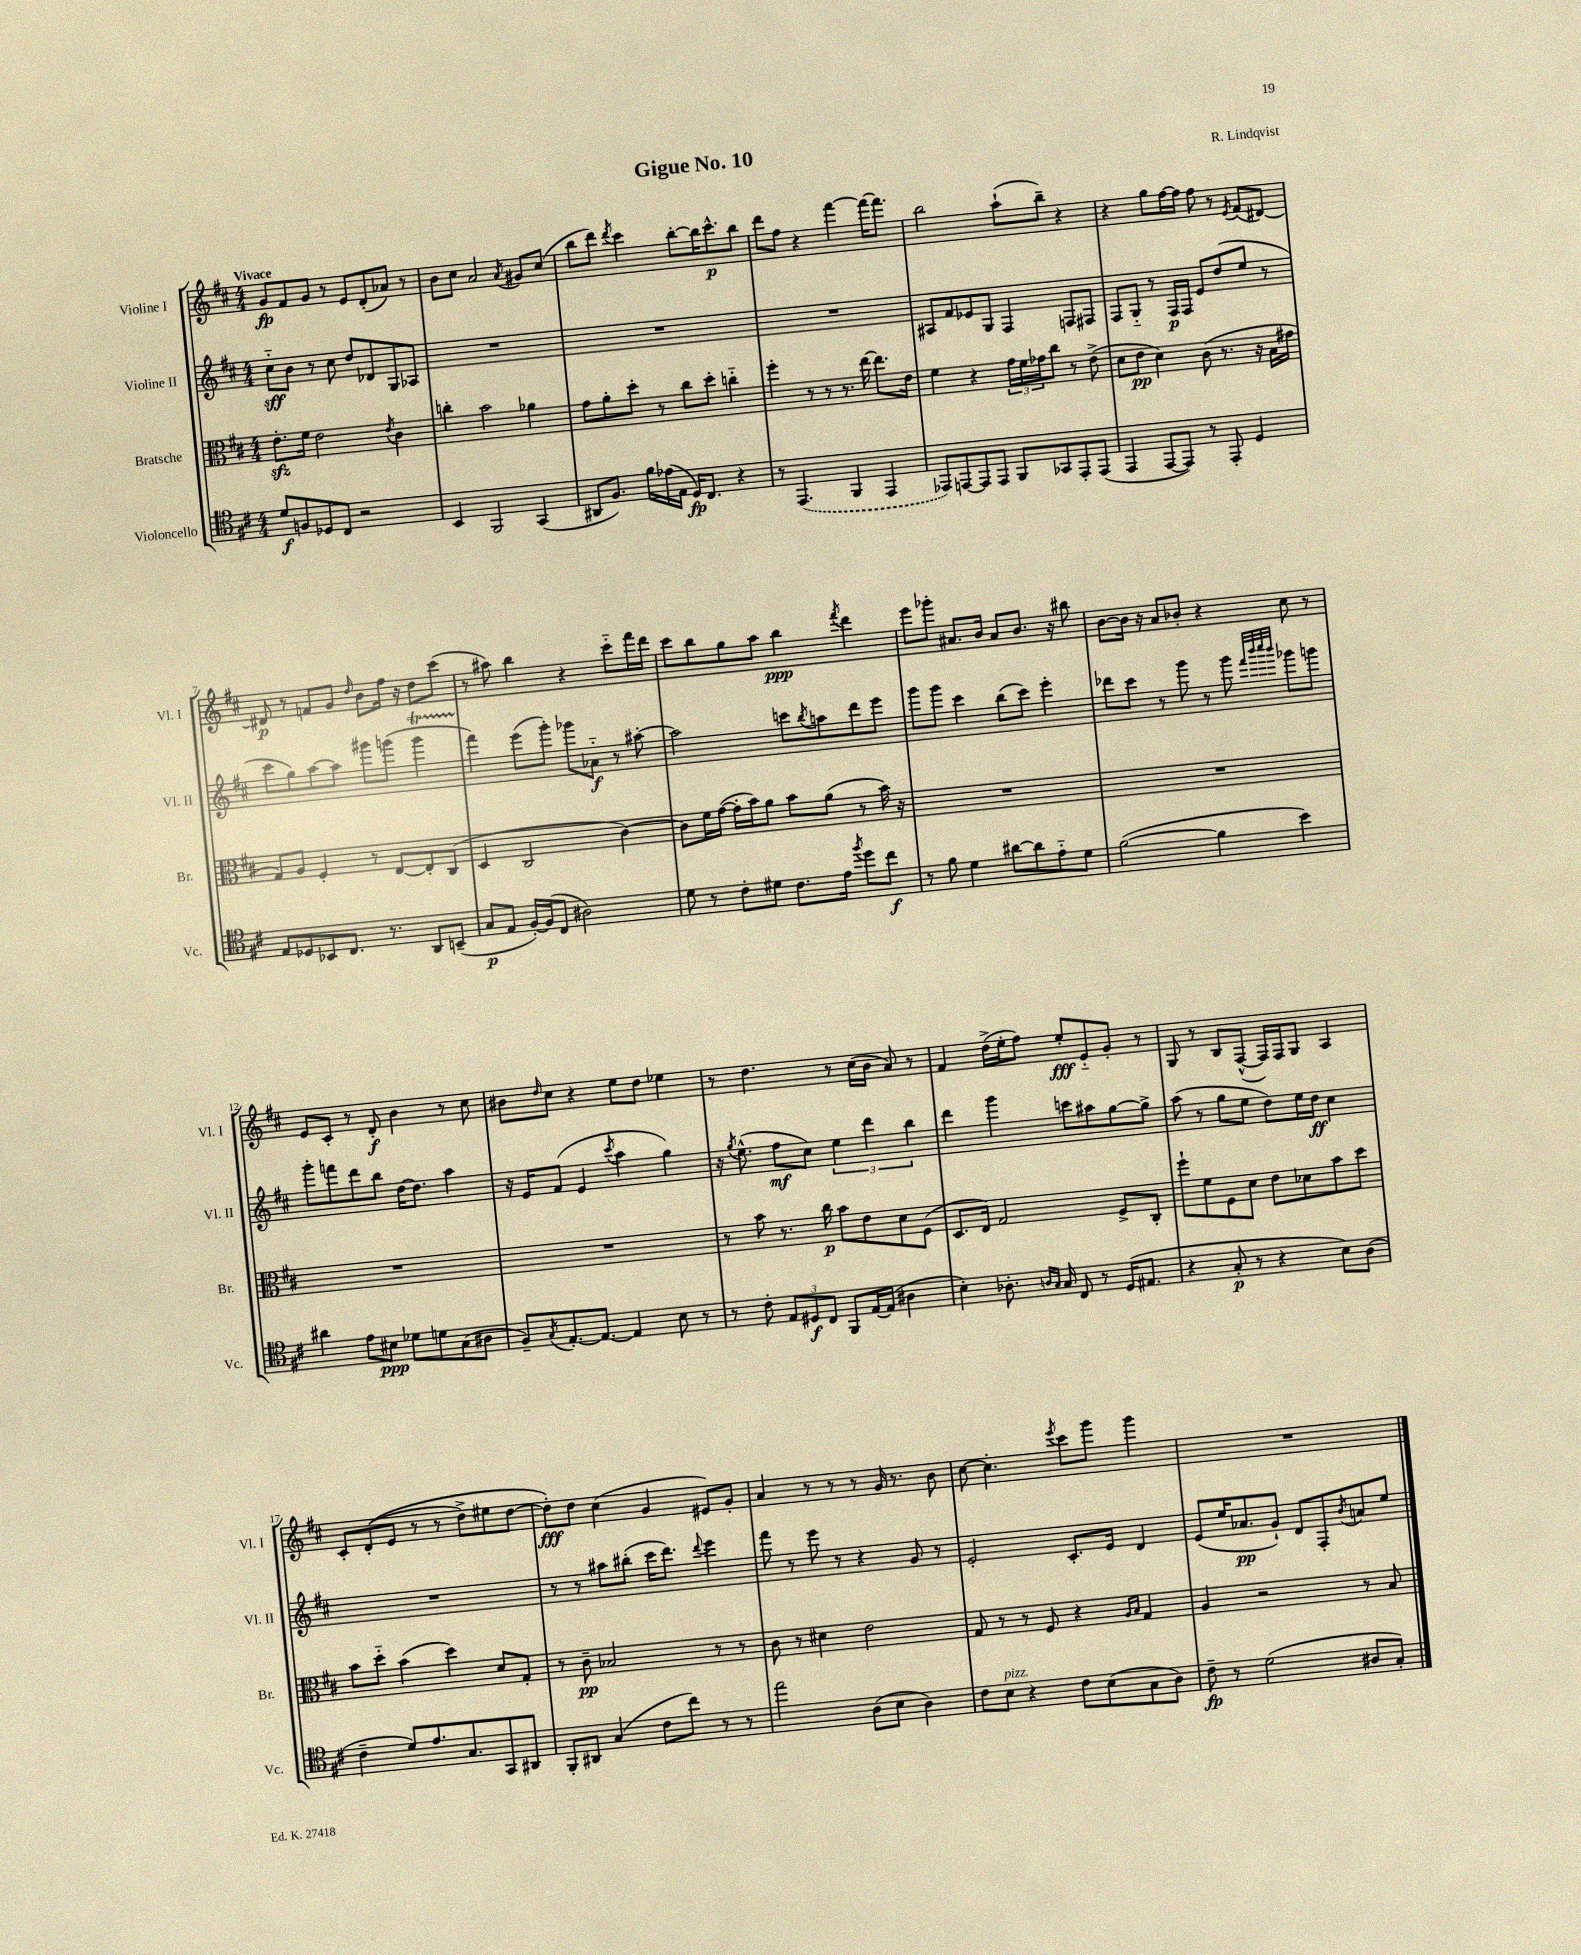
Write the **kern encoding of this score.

**kern	**dynam	**kern	**dynam	**kern	**dynam	**kern	**dynam
*part4	*part4	*part3	*part3	*part2	*part2	*part1	*part1
*staff4	*staff4	*staff3	*staff3	*staff2	*staff2	*staff1	*staff1
*I"Violoncello	*	*I"Bratsche	*	*I"Violine II	*	*I"Violine I	*
*I'Vc.	*	*I'Br.	*	*I'Vl. II	*	*I'Vl. I	*
*clefC4	*	*clefC3	*	*clefG2	*	*clefG2	*
*k[f#c#]	*	*k[f#c#]	*	*k[f#c#]	*	*k[f#c#]	*
*M4/4	*	*M4/4	*	*M4/4	*	*M4/4	*
=1	=1	=1	=1	=1	=1	=1	=1
!	!	!	!	!	!	!LO:TX:a:B:t=Vivace	!
8d/L	f	8.ezz'\L	.	8cc#\L	sff	8g/L	fp
8Fn/	.	.	.	8b\J	.	8f#/	.
.	.	16f#\Jk	.	.	.	.	.
8D-X/	.	2e\	.	8r	.	8g/J	.
8C#/J	.	.	.	8cc#\	.	8r	.
2r	.	.	.	8dd/L	.	8e/L	.
.	.	.	.	8d-X/	.	(8d'/	.
.	.	8qe/	.	.	.	.	.
.	.	4c#\	.	8G/	.	8a-X/J)	.
.	.	.	.	8A-X/J	.	8r	.
=2	=2	=2	=2	=2	=2	=2	=2
4BB/	.	4ccn'\	.	1r	.	8b\L	.
.	.	.	.	.	.	8cc#\J	.
2FF#/	.	2b\	.	.	.	2a/	.
.	.	.	.	.	.	8qa/	.
(4GG/	.	4a-X\	.	.	.	8g#X/L	.
.	.	.	.	.	.	(8cc#/J	.
=3	=3	=3	=3	=3	=3	=3	=3
8AA#X/L	.	8g\L	.	1r	.	8bb\L	.
8.F#/J)	.	8a'\	.	.	.	8ddd\J)	.
.	.	.	.	.	.	8qddd/	.
.	.	8dd'\J	.	.	.	4ccc#\	.
16f#\LL	.	.	.	.	.	.	.
(16e-X\	.	8r	.	.	.	.	.
16E\JJ	.	.	.	.	.	.	.
16D/KL)	fp	8cc#\L	.	.	.	[8bb'\L	.
8.C#/J	.	.	.	.	.	.	.
.	.	8dd'\J	.	.	.	16bb\K]	.
.	.	.	.	.	.	8.ccc#^^\	p
4r	.	4ccn\	.	.	.	.	.
.	.	.	.	.	.	8bb\J	.
=4	=4	=4	=4	=4	=4	=4	=4
8r	.	4ff#'\	.	1r	.	8ddd\L	.
(4.EE/	.	.	.	.	.	8ff#\J	.
.	.	8r	.	.	.	4r	.
.	.	8r	.	.	.	.	.
4FF#/	.	8.r	.	.	.	[4fff#\	.
.	.	[16ee\	.	.	.	.	.
4EE/	.	8.ee\L]	.	.	.	16fff#\KL_	.
.	.	.	.	.	.	8.fff#\J]	.
.	.	16e\Jk	.	.	.	.	.
=5	=5	=5	=5	=5	=5	=5	=5
8EE-X/L)	.	4f#\	.	8A#X/L	.	2bb\	.
[8EEn/	.	.	.	8f#/	.	.	.
8EE/]	.	4r	.	8e-X/	.	.	.
8EE/J	.	.	.	8G/J	.	.	.
8FF#/L	.	24g\LL	.	4F#/	.	(8aa`\L	.
.	.	24f#\	.	.	.	.	.
.	.	24g-X\J	.	.	.	.	.
8GG-X/	.	8cc#\J	.	.	.	8bb~\J)	.
8EE'/	.	8r	.	8Fn/L	.	4r	.
(8EE/J	.	(8e^\	.	8F#X/J	.	.	.
=6	=6	=6	=6	=6	=6	=6	=6
4EE/	.	8d\L	.	8F#/L	.	4r	.
.	.	8e\J	pp	8G/J	.	.	.
[8EE/L	.	4d\)	.	8r	.	8gg\L	.
8EE/J])	.	.	.	16F#/LL	p	[16ff#\L	.
.	.	.	.	16F#/JJ	.	16ff#\JJ]	.
8r	.	(8c#\	.	8e/L	.	8ff#\	.
8EE'/	.	8.r	.	(8dd/	.	8r	.
.	.	.	.	.	.	8qe/	.
4D/	.	.	.	8ee/J	.	(8f#/L	.
.	.	16r	.	.	.	.	.
.	.	16B\LL	.	8r	.	[8d#X/J)	.
.	.	16g#X\JJ	.	.	.	.	.
!!LO:LB:g=z
=7	=7	=7	=7	=7	=7	=7	=7
8E/L	.	8G/L)	.	8ccc#\L	.	8d#X/]	p
8D-X/	.	8A/J	.	8gg\)	.	8r	.
8BB-X/	.	4F#'/	.	[8aa\	.	8fn/L	.
8.C#/J	.	.	.	8aa\J]	.	8g/J	.
.	.	.	.	.	.	16qqdd/	.
.	.	8r	.	8ggg#X\L	.	8b\L	.
8.r	.	.	.	.	.	.	.
.	.	[8E/L	.	(8gggn\J	.	16ff#\Jk	.
.	.	.	.	.	.	16r	.
8AA/L	.	8E'/]	.	4gggT\	.	8dd\L	.
(8BBn~/J	.	(8C#/J	.	.	.	(8ccc#\J	.
=8	=8	=8	=8	=8	=8	=8	=8
8G/L	p	4D/	.	4fff#\)	.	8r	.
8E/J	.	.	.	.	.	8aa#X\)	.
[16F#'/LL)	.	2C#/	.	(8eee\L	.	4bb\	.
(16F#/J]	.	.	.	.	.	.	.
8C#/J	.	.	.	8ggg'\J)	.	.	.
2A#X\)	.	.	.	8ggg-X\L	.	4r	.
.	.	.	.	8a-X\J	f	.	.
.	.	[4c#\)	.	8r	.	8ccc#\L	.
.	.	.	.	[8aa#X'\	.	16fff#\L	.
.	.	.	.	.	.	16ddd\JJ	.
=9	=9	=9	=9	=9	=9	=9	=9
8d\	.	8c#\L]	.	2aa#\]	.	8ccc#\L	.
8r	.	16f#\L	.	.	.	8bb\	.
.	.	([16g\JJ	.	.	.	.	.
8c#'\L	.	16g'\LL]	.	.	.	8gg\	.
.	.	16b\J)	.	.	.	.	.
8d#X\J	.	8a\J	.	.	.	8aa\J	.
8.c#\L	.	8b\L	.	8cccn\L	.	4bb\	ppp
.	.	.	.	8qbb/	.	.	.
.	.	(8a\J	.	8aan\	.	.	.
16e\Jk	.	.	.	.	.	.	.
8qff#/	.	.	.	.	.	8qfff#/	.
8dd\L	.	8r	.	8ddd\	.	4ddd\	.
8cc#\J	f	16b\)	.	8eee\J	.	.	.
.	.	16r	.	.	.	.	.
=10	=10	=10	=10	=10	=10	=10	=10
8r	.	1r	.	8ggg\L	.	8eee\L	.
8f#\	.	.	.	8ggg\J	.	8ggg-X'\J	.
4d\	.	.	.	4ccc#\	.	8.a#X/L	.
.	.	.	.	.	.	16b/Jk	.
[8a#X\L	.	.	.	(8bb\L	.	8a#/L	.
8a#\]	.	.	.	8ccc#\J)	.	8.b/J	.
8e\	.	.	.	4eee'\	.	.	.
.	.	.	.	.	.	16r	.
8d\J	.	.	.	.	.	8bb#X\	.
=11	=11	=11	=11	=11	=11	=11	=11
([2f#\	.	1r	.	8ddd-X\L	.	[8b\L	.
.	.	.	.	8ccc#\J	.	16b\Jk]	.
.	.	.	.	.	.	16r	.
.	.	.	.	8r	.	8a/L	.
.	.	.	.	8ggg\	.	8b-X'/J	.
4f#\]	.	.	.	8r	.	4r	.
.	.	.	.	8ggg\	.	.	.
.	.	.	.	32qqfff#/LLL	.	.	.
.	.	.	.	32qqbbb/	.	.	.
.	.	.	.	32qqcccc#/	.	.	.
.	.	.	.	32qqbbb/JJJ	.	.	.
4b\)	.	.	.	8ggg-X\L	.	8cc#\	.
.	.	.	.	8gggn\J	.	8r	.
!!LO:LB:g=z
=12	=12	=12	=12	=12	=12	=12	=12
4a#X\	.	1r	.	8ggg'\L	.	8e/L	.
.	.	.	.	8fffn\	.	8c#'/J	.
8e\L	.	.	.	8ddd\	.	8r	.
8B#X\J	ppp	.	.	8bb\J	.	8d'/	f
8d-X\L	.	.	.	[16dd\KL	.	4b\	.
.	.	.	.	8.dd\J]	.	.	.
8dn\	.	.	.	.	.	.	.
(8G\	.	.	.	4aa\	.	8r	.
8A#X\J	.	.	.	.	.	8cc#\	.
=13	=13	=13	=13	=13	=13	=13	=13
8F#~/L)	.	1r	.	16r	.	8b#X\L	.
.	.	.	.	16e/KL	.	.	.
8qG/	.	.	.	.	.	16qqdd/	.
[8.E'/	.	.	.	(8f#/J	.	8cc#\J	.
.	.	.	.	4e/	.	4r	.
8.E/J_	.	.	.	.	.	.	.
.	.	.	.	8qccc#/	.	.	.
4E/]	.	.	.	4aa\	.	8ee\L	.
.	.	.	.	.	.	8dd\J	.
8B\	.	.	.	4gg\)	.	4ee-X\	.
8r	.	.	.	.	.	.	.
=14	=14	=14	=14	=14	=14	=14	=14
8r	.	8r	.	16r	.	8r	.
.	.	.	.	8qgg/	.	.	.
.	.	.	.	(8.ee^^\	.	.	.
8c#'\	.	8b\	.	.	.	4.dd\	.
12E/L	.	8.r	.	8ff#\L	mf	.	.
12D#X/	f	.	.	.	.	.	.
.	.	.	.	8cc#\J)	.	.	.
12C#/J	.	.	.	.	.	.	.
.	.	16cc#\	p	.	.	.	.
8FF#/L	.	8b\L	.	6ee\	.	8r	.
[16E/L	.	8e\	.	.	.	(16cc#\LL	.
.	.	.	.	6ddd\	.	.	.
(16E/JJ]	.	.	.	.	.	16b\JJ	.
4A#X\	.	8d\	.	.	.	8a/)	.
.	.	.	.	6bb\	.	.	.
.	.	(8F#\J	.	.	.	8r	.
=15	=15	=15	=15	=15	=15	=15	=15
4B'\)	.	8.D/L	.	4ddd\	.	4f#/	.
.	.	16E/Jk)	.	.	.	.	.
8.A-X'\	.	2G/	.	4ggg\	.	(16dd^\LL	.
.	.	.	.	.	.	16ee'\J	.
.	.	.	.	.	.	8ff#\J)	.
16qqAn/LL	.	.	.	.	.	.	.
16qqG/JJ	.	.	.	.	.	.	.
16G/	.	.	.	.	.	.	.
8C#/	.	.	.	8cccn\L	.	8ee'/L	fff
8r	.	.	.	8aa#X\	.	8e/	.
(16D/KL	.	8F#^/L	.	[8gg\	.	8g'/J	.
8.E#X/J	.	.	.	.	.	.	.
.	.	8C#'/J	.	8gg^\J]	.	8r	.
=16	=16	=16	=16	=16	=16	=16	=16
4r	.	8ff#`\L	.	(8aa\	.	8G/	.
.	.	8f#\	.	8r	.	8r	.
8G'/	p	8F#\	.	8gg\L	.	8B/L	.
8r	.	8d\J	.	8ee\J	.	([8F#^^/J	.
4r	.	8e\L	.	8dd\L)	.	16F#/LL])	.
.	.	.	.	.	.	16F#/J	.
.	.	8d-X\	.	16ee\L	.	8G/J	.
.	.	.	.	16dd\JJ	ff	.	.
8B\L)	.	8b\	.	4cc#\	.	4A/	.
(8A\J	.	8dd\J	.	.	.	.	.
!!LO:LB:g=z
=17	=17	=17	=17	=17	=17	=17	=17
4c#~\	.	8b\L	.	1r	.	8c#'/L	.
.	.	8dd\J	.	.	.	((8d'/	.
8d/L)	.	(4b\	.	.	.	8e/J	.
8.e/	.	.	.	.	.	8r	.
.	.	4dd\)	.	.	.	8r	.
8.G/	.	.	.	.	.	.	.
.	.	.	.	.	.	8dd^\L)	.
8GG/	.	8d/L	.	.	.	8ee#X\	.
8AA#X/J	.	8G'/J	.	.	.	[8dd\J	.
=18	=18	=18	=18	=18	=18	=18	=18
8FF#'/L	.	8r	.	8r	.	8dd'\L])	fff
8AA#X/J	.	8c#~\	pp	8r	.	8dd\J	.
(4G/	.	2B-X/	.	8aa#X\L	.	(4cc#\	.
.	.	.	.	(8bb#X'\J	.	.	.
8c#\L	.	.	.	16ccc#\KL	.	4g/	.
.	.	.	.	8.ddd\J)	.	.	.
8cc#\J)	.	.	.	.	.	.	.
.	.	.	.	8qqddd/	.	.	.
8r	.	8r	.	4eee\	.	8e#X/L)	.
8r	.	8r	.	.	.	8g'/J	.
=19	=19	=19	=19	=19	=19	=19	=19
2ee\	.	8c#\	.	8fff#\	.	4a/	.
.	.	8r	.	8r	.	.	.
.	.	4d#X\	.	8eee\	.	8r	.
.	.	.	.	8r	.	8r	.
(8A\L	.	2e\	.	4r	.	8r	.
8B\J	.	.	.	.	.	16g/	.
.	.	.	.	.	.	8.r	.
4A\)	.	.	.	8g/	.	.	.
.	.	.	.	8r	.	8b\	.
=20	=20	=20	=20	=20	=20	=20	=20
8c#\L	.	8G/	.	2e'/	.	[8cc#\	.
!LO:TX:a:i:t=pizz.	!	!	!	!	!	!	!
8B\J	.	8r	.	.	.	4.cc#'\]	.
4r	.	8r	.	.	.	.	.
.	.	8F#/	.	.	.	.	.
.	.	.	.	.	.	8qeee/	.
8c#\L	.	4r	.	8.c#'/L	.	8ccc#\L	.
(8B\	.	.	.	.	.	8ggg\J	.
.	.	.	.	16e/Jk	.	.	.
.	.	16qqA/LL	.	.	.	.	.
.	.	16qqB/JJ	.	.	.	.	.
8G\	.	4G/	.	4d/	.	4ggg\	.
8A\J)	.	.	.	.	.	.	.
=21	=21	=21	=21	=21	=21	=21	=21
8c#~\	fp	4A/	.	(8e/L	.	1r	.
8r	.	.	.	16ee/K	.	.	.
.	.	.	.	8.a-X/	pp	.	.
(2d\	.	2r	.	.	.	.	.
.	.	.	.	8g`/J)	.	.	.
.	.	.	.	8d/L	.	.	.
.	.	.	.	8F#'/	.	.	.
.	.	.	.	8qb/	.	.	.
8A#X/L	.	8r	.	8an/	.	.	.
8G'/J)	.	8B/	.	8ee/J	.	.	.
==	==	==	==	==	==	==	==
*-	*-	*-	*-	*-	*-	*-	*-
